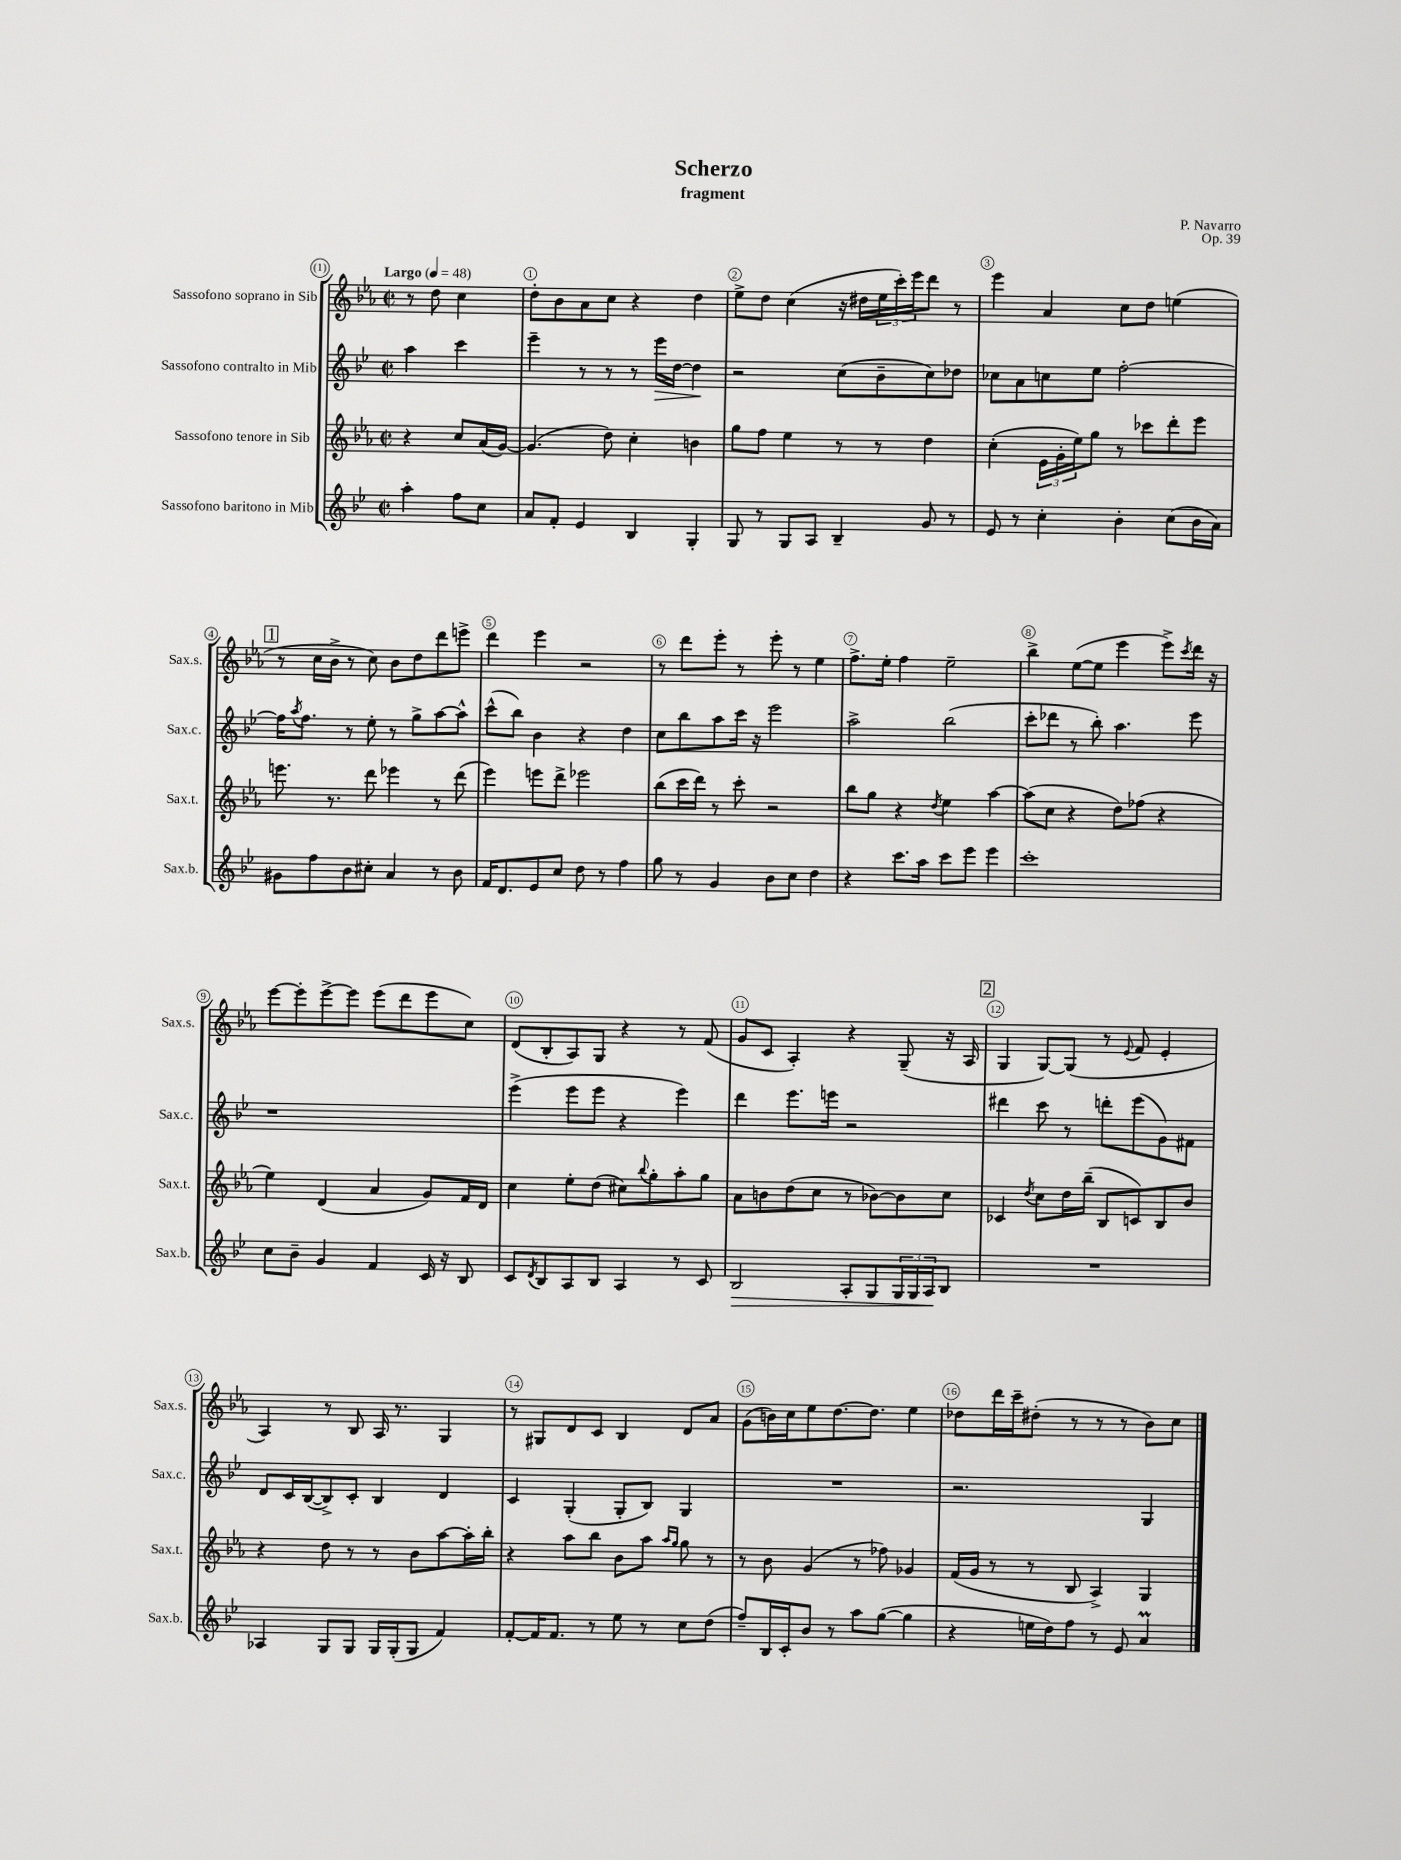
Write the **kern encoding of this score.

**kern	**kern	**kern	**kern
*staff4	*staff3	*staff2	*staff1
*clefG2	*clefG2	*clefG2	*clefG2
*k[b-e-]	*k[b-e-a-]	*k[b-e-]	*k[b-e-a-]
*M2/2	*M2/2	*M2/2	*M2/2
*met(c|)	*met(c|)	*met(c|)	*met(c|)
*MM48	*MM48	*MM48	*MM48
4aa'	4r	4aa	8r
.	.	.	8dd
8ff	8cc	4ccc	4cc
8cc	(16a-	.	.
.	[16g)	.	.
=	=	=	=
8a	(4.g]	4eee-~	8dd'
8f'	.	.	8b-
4e-	.	8r	8a-
.	8dd)	8r	8cc
4B-	4cc'	8r	4r
.	.	16eee-	.
.	.	[16dd	.
4G'	4b	4dd]	4dd
=	=	=	=
8G	8gg	2r	8ee-^
8r	8ff	.	8dd
8G	4ee-	.	(4cc
8A	.	.	.
4B-~	8r	(8cc	16r
.	.	.	16dd#
.	8r	8b-~	24ee-
.	.	.	24ccc')
.	.	.	24eee-
8g	4dd	8cc)	8ddd
8r	.	8dd-	8r
=	=	=	=
8e-	(4cc'	8cc-	4eee-
8r	.	8a	.
4cc'	24e-	8cc	4a-
.	24g'	.	.
.	24ee-)	.	.
.	8gg	8ee-	.
4b-'	8r	[2ff'	8cc
.	8ccc-	.	8dd
(8cc	8ddd'	.	(4ee
16b-	8eee-	.	.
16a)	.	.	.
=	=	=	=
8g#	8.eee	16ff]	8r
.	.	8qaa	.
.	.	8.ff	.
8ff	.	.	16cc
.	8.r	.	16b-^
8b-	.	8r	8r
8cc#'	8ddd	8ee-'	8cc)
4a	4eee-	8r	8b-
.	.	8gg^	8dd
8r	8r	[8aa	8ddd
8b-	(8ddd	8aa^^]	8eee^
=	=	=	=
16f	4eee-)	(8ccc^^	4ddd
8.d	.	.	.
.	.	8bb-)	.
8e-	8eee	4b-	4eee-
8cc	8ddd^	.	.
8dd	2eee-	4r	2r
8r	.	.	.
4ff	.	4dd	.
=	=	=	=
8gg	(8bb-	8cc	8r
8r	16ccc	8bb-	8ddd
.	16ddd)	.	.
4g	8r	8aa	8eee-'
.	8ccc'	16ccc	8r
.	.	16r	.
8b-	2r	2eee-	8eee-'
8cc	.	.	8r
4dd	.	.	4ee-
=	=	=	=
4r	8bb-	2aa^	8.ff^
.	8gg	.	.
.	.	.	16ee-'
8.ccc	4r	.	4ff
16aa	.	.	.
.	8qdd	.	.
8ccc	4ee-	(2bb-	2ee-~
8eee-	.	.	.
4eee-	[4aa-	.	.
=	=	=	=
1ccc'	(8aa-]	8ccc'	4bb-^
.	8cc	8ddd-	.
.	4r	8r	([8ee-
.	.	8bb-')	8ee-]
.	8dd)	4.aa	4eee-
.	(8ff-	.	.
.	4r	.	8eee-^)
.	.	.	8qccc
.	.	8eee-	16ddd
.	.	.	16r
=	=	=	=
8cc	4ee-)	1r	[8eee-
8b-~	.	.	8eee-']
4g	(4d	.	[8eee-^
.	.	.	8eee-]
4f	4a-	.	(8eee-
.	.	.	8ddd
16c	8g)	.	8eee-
16r	.	.	.
8B-	16f	.	8cc)
.	16d	.	.
=	=	=	=
8c	4cc	(4eee-^	(8d
8qd	.	.	.
8B-	.	.	8B-'
8A	8ee-'	8eee-	8A-)
8B-	(8dd	8eee-	8G
4A	8cc#)	4r	4r
.	8qqbb-	.	.
.	8gg'	.	.
8r	8aa-'	4eee-)	8r
8c	8gg	.	(8f
=	=	=	=
2B-	8a-	4ddd	8g
.	8b	.	8c
.	(8dd	8.eee-	4A-')
.	8cc	.	.
.	.	16eee	.
8A'	8r	2r	4r
8G	[8b-)	.	.
24G	8b-]	.	(8G~
24G	.	.	.
24A	.	.	.
8B-	8cc	.	16r
.	.	.	16A-
=	=	=	=
1r	4c-	4ddd#	4G
.	8qdd	.	.
.	8cc	8ccc	[8G)
.	16dd	8r	(8G]
.	(16bb-~	.	.
.	8B-	8ddd'	8r
.	.	.	8qqe-
.	8c)	(8eee-	8f
.	8B-	8g)	4e-'
.	8b-	8f#	.
=	=	=	=
4A-	4r	8d	4A-)
.	.	16c	.
.	.	([16B-	.
8G	8dd	8B-^])	8r
8G	8r	8c'	8B-
16G	8r	4B-	16A-
(16G'	.	.	8.r
8G	8b-	.	.
4f)	[8aa-	4d	4G
.	16aa-']	.	.
.	16bb-'	.	.
=	=	=	=
[8f'	4r	4c	8r
16f]	.	.	8G#
8.f	.	.	.
.	8aa-	(4G'	8d
8r	8bb-	.	8c
8ee-	8b-	8G'	4B-
8r	8aa-	8B-)	.
.	16qqaa-	.	.
.	16qqgg	.	.
8cc	8gg	4G	8d
(8dd	8r	.	8a-
=	=	=	=
8ff~)	8r	1r	(8g
16B-	8b-	.	16b)
16c'	.	.	16cc
8b-	(4g	.	8ee-
8r	.	.	[8.dd
8aa	8r	.	.
.	.	.	8.dd]
([8gg	8ff-)	.	.
4gg]	4g-	.	4ee-
=	=	=	=
4r	(16f	2.r	8dd-
.	16g	.	.
.	8r	.	16ddd
.	.	.	16ccc~
16ee	8r	.	(8dd#'
16dd)	.	.	.
8ff	8B-	.	8r
8r	4A-^)	.	8r
8e-	.	.	8r
4a	4G	4G	8b-)
.	.	.	8cc
==	==	==	==
*-	*-	*-	*-
